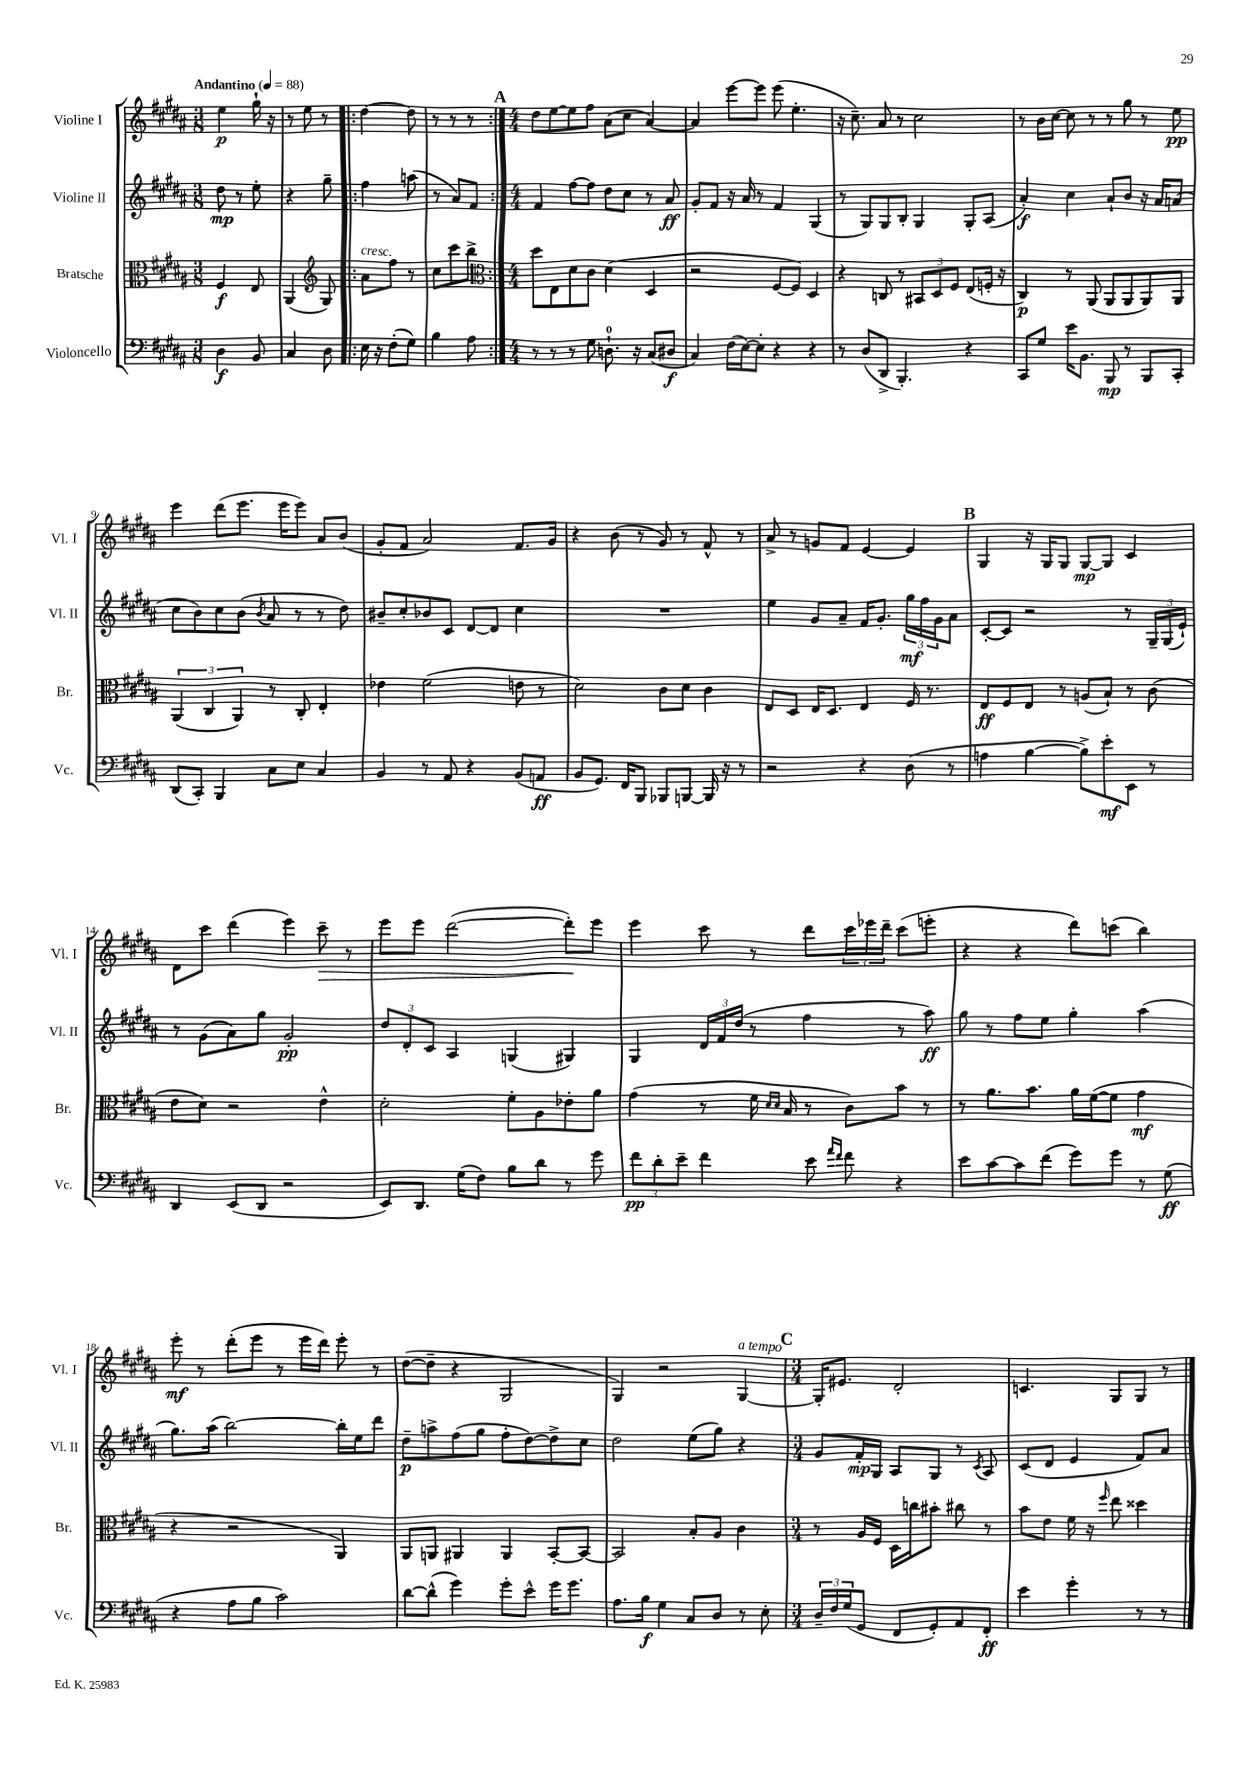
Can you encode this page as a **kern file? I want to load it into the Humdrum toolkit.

**kern	**kern	**kern	**kern
*staff4	*staff3	*staff2	*staff1
*clefF4	*clefC3	*clefG2	*clefG2
*k[f#c#g#d#a#]	*k[f#c#g#d#a#]	*k[f#c#g#d#a#]	*k[f#c#g#d#a#]
*M3/8	*M3/8	*M3/8	*M3/8
*MM88	*MM88	*MM88	*MM88
4D#	4F#	8dd#	4ee
.	.	8r	.
8BB	8E	8ee'	16gg#`
.	.	.	16r
=	=	=	=
4C#	(4AA#	4r	8r
.	.	.	8ee
*	*clefG2	*	*
8D#	8G#)	8gg#~	8r
=!|:	=!|:	=!|:	=!|:
16E	8a#	4ff#	[4dd#
16r	.	.	.
(8F#'	8ff#	.	.
8G#)	8r	(8aa	8dd#]
=	=	=	=
4B	8cc#	8r	8r
.	8ccc#	8a#)	8r
8A#	8bb^	8f#	8r
=:|!	=:|!	=:|!	=:|!
*	*clefC3	*	*
*M4/4	*M4/4	*M4/4	*M4/4
8r	8dd#	4f#	8dd#
8r	8E	.	[8ee
8r	8d#	[8ff#	8ee]
8G#	8c#	8ff#]	8ff#
8.D`	(4d#	8dd#	(8a#
.	.	8cc#	8cc#
16r	.	.	.
(8C#	4D#	8r	[4a#)
8D#	.	8a#	.
=	=	=	=
4C#)	2r	8g#'	4a#]
.	.	8f#	.
(16F#	.	16r	[8eee
[16E)	.	16a#	.
8E']	.	8r	8eee]
4r	[8F#	4f#	(8eee
.	8F#])	.	4.ee'
4r	4D#	(4G#	.
=	=	=	=
8r	4r	8r	16r
.	.	.	8.cc#~)
(8D#	.	8G#)	.
8DD#^	8C	8G#	8a#
4.BBB')	8r	8B'	8r
.	12BB#	4G#	2cc#
.	12D#	.	.
.	12F#	.	.
4r	(8E	8G#'	.
.	16F'	(8A#	.
.	16r	.	.
=	=	=	=
8CC#	4C#)	4a#')	8r
8G#	.	.	16b
.	.	.	[16cc#
16e	8r	4cc#	8cc#]
8.BB	.	.	.
.	(8AA#	.	8r
8BBB	8AA#	8a#`	8r
8r	8AA#	8b	8gg#
8BBB	8AA#)	16r	8r
.	.	16a#	.
8CC#'	8AA#	(8a	8ee
=	=	=	=
(8DD#	(6AA#	8cc#	4eee
8CC#')	.	8b)	.
.	6C#	.	.
4BBB	.	8cc#	(8ddd#
.	6AA#)	.	.
.	.	(8b	8.eee
.	.	8qb	.
8C#	8r	8a#	.
.	.	.	16eee
8E	8C#'	8r	8eee)
4C#	4E'	8r	8a#
.	.	8dd#)	(8b
=	=	=	=
4BB	4e-	8b#~	8g#'
.	.	8cc#'	8f#
8r	(2f#	8b-	2a#)
8AA#	.	8c#	.
4r	.	[8d#	.
.	.	8d#]	.
(8BB	8e	4cc#	8.f#
8AA	8r	.	.
.	.	.	16g#
=	=	=	=
8BB	2d#)	1r	4r
8.GG#)	.	.	.
.	.	.	(8b
16FF#	.	.	.
8BBB	.	.	8r
8BBB-	8c#	.	8g#)
[8BBB	8d#	.	8r
16BBB]	4c#	.	8f#^^
16r	.	.	.
8r	.	.	8r
=	=	=	=
2r	8E	4ee	8a#^
.	8D#	.	8r
.	16E	8g#	8g
.	8.D#	.	.
.	.	8a#~	8f#
4r	4E	16f#	[4e
.	.	8.g#'	.
(8D#	16F#	24gg#	4e]
.	.	24ff#	.
.	8.r	.	.
.	.	24g#	.
8r	.	8a#	.
=	=	=	=
4A	8E	[8c#'	4G#
.	8F#	8c#]	.
[4B	8E	2r	16r
.	.	.	16G#
.	8r	.	8G#
8B^])	(8A	.	[8G#
8e'	8B`)	.	8G#]
8EE	8r	8r	4c#
8r	(8c#	24G#~	.
.	.	(24G#	.
.	.	24e`)	.
=	=	=	=
4DD#	8e	8r	8d#
.	8d#)	(8g#	8ccc#
(8EE	2r	8a#)	(4ddd#
8DD#	.	8gg#	.
2r	.	2g#'	4eee)
.	4e^^	.	8ccc#~
.	.	.	8r
=	=	=	=
8EE)	2d#'	12dd#	8eee
.	.	12d#'	.
8.DD#	.	.	8eee
.	.	12c#	.
.	.	4A#	([2ddd#
(16G#	.	.	.
8F#)	.	.	.
8B	8f#'	(4G	.
8d#	8A#	.	.
8r	8e-'	4G#)	8ddd#'])
8g#	8a#	.	8eee
=	=	=	=
12f#	(4g#	4G#	4eee
12d#'	.	.	.
12e~	.	.	.
4f#	8r	24d#	8ccc#
.	.	24f#	.
.	.	(24dd#	.
.	16f#	8r	8r
.	16qqd#	.	.
.	16qqd#	.	.
.	16B	.	.
8e	8r	4ff#	8ddd#
16qqa#	.	.	.
16qqf#	.	.	.
8f#	8c#)	.	24ccc#
.	.	.	24eee-
.	.	.	24ddd#~
4r	8b	8r	(8ccc#
.	8r	8aa#)	8eee'
=	=	=	=
8e	8r	8gg#	4r
[8c#	8.a#	8r	.
8c#]	.	8ff#	4r
.	8.b	.	.
(8f#	.	8ee	.
8g#)	16a#	4gg#'	8ddd#)
.	([16f#	.	.
8g#	8f#]	.	(8ccc
8r	4g#	(4aa#	4bb)
(8G#	.	.	.
=	=	=	=
4r	4r	8.gg#)	8eee'
.	.	.	8r
.	.	(16aa#	.
8A#	2r	[2bb)	(8ddd#'
8B	.	.	8eee
2c#)	.	.	8r
.	.	.	16eee
.	.	.	16ddd#)
.	4AA#)	16bb']	8eee'
.	.	16ee	.
.	.	8ddd#	8r
=	=	=	=
[8d#	8AA#	8dd#~	([8dd#
(8d#^^]	8AA	8aa^	8dd#~]
4g#)	4AA#	(8ff#	4r
.	.	8gg#	.
8g#'	4AA#	8ff#'	2G#
8e^^	.	[8dd#)	.
16g#	[8BB'	8dd#^]	.
8.g#	.	.	.
.	8BB_	8cc#	.
=	=	=	=
8.A#	2BB]	2dd#	4G#)
16B	.	.	.
4G#	.	.	2r
8C#	8B'	(8ee	.
8D#	8A#	8gg#)	.
8r	4c#	4r	[4G#
8E'	.	.	.
=	=	=	=
*M3/4	*M3/4	*M3/4	*M3/4
24D#~	8r	8g#	16G#']
24F#	.	.	.
.	.	.	8.e#
(24G#	.	.	.
8GG#	16A#	16f#'	.
.	16F#	16G#	.
8FF#	16D#	8A#	2d#'
.	16cc	.	.
8GG#')	8b#'	8G#	.
8AA#	8cc#	8r	.
.	.	8qc#	.
8FF#'	8r	8A#	.
=	=	=	=
4e	8b	(8c#	4.c
.	8e	8d#	.
4g#'	16f#	4e	.
.	16r	.	.
.	16qqff#	.	.
.	8ee	.	8G#
8r	4dd##	8f#)	8G#
8r	.	8a#	8r
==	==	==	==
*-	*-	*-	*-
